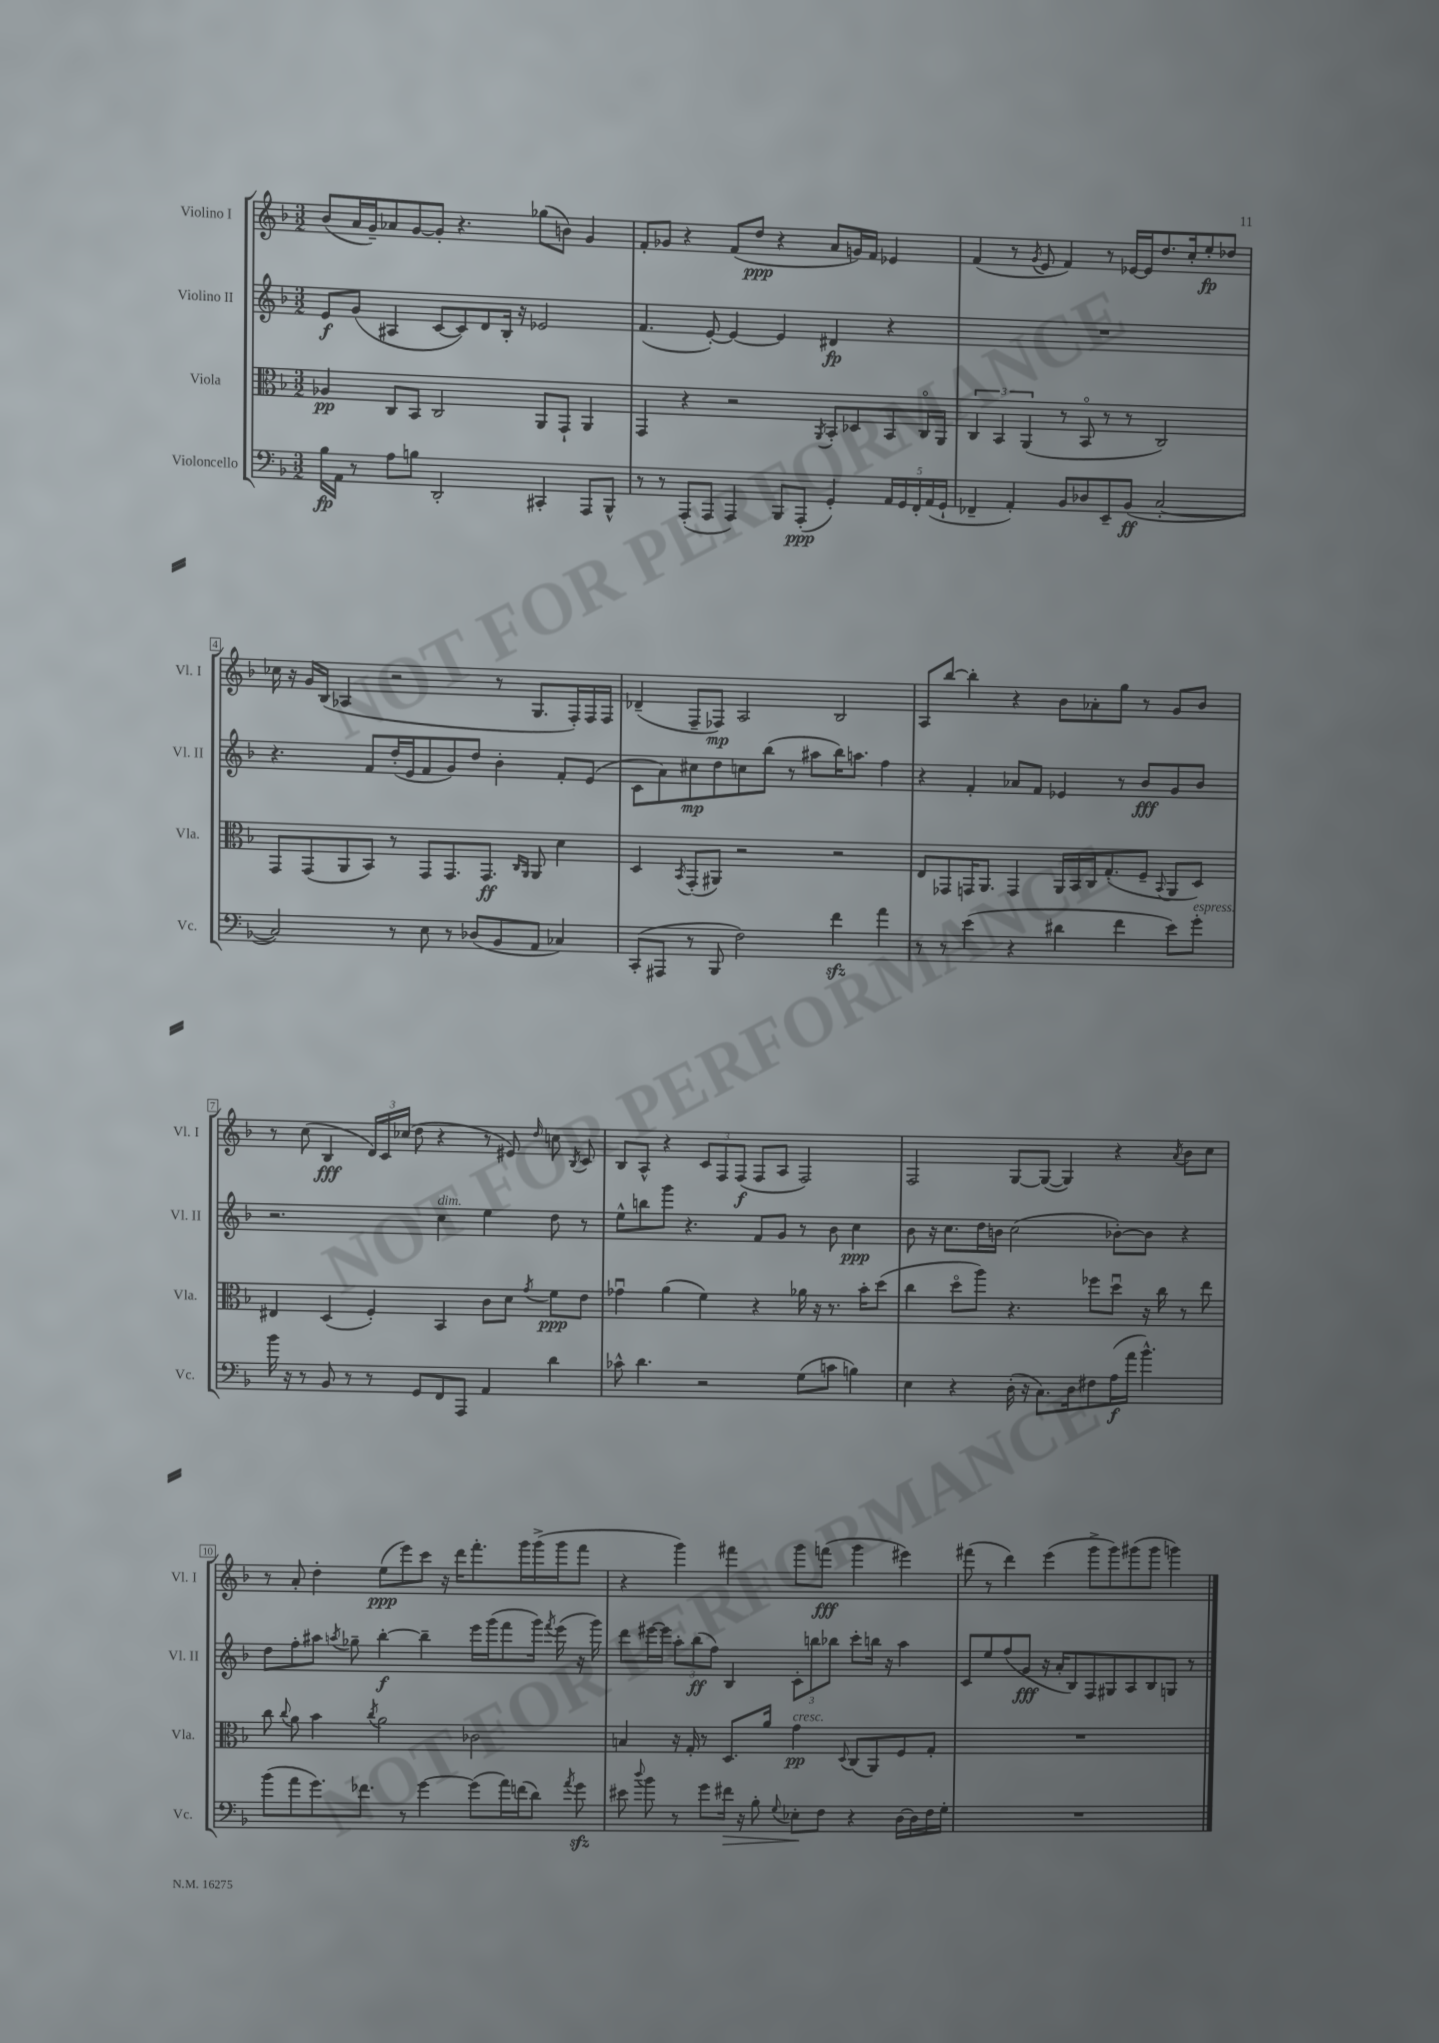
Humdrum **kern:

**kern	**dynam	**kern	**dynam	**kern	**dynam	**kern	**dynam
*part4	*part4	*part3	*part3	*part2	*part2	*part1	*part1
*staff4	*staff4	*staff3	*staff3	*staff2	*staff2	*staff1	*staff1
*I"Violoncello	*	*I"Viola	*	*I"Violino II	*	*I"Violino I	*
*I'Vc.	*	*I'Vla.	*	*I'Vl. II	*	*I'Vl. I	*
*clefF4	*	*clefC3	*	*clefG2	*	*clefG2	*
*k[b-]	*	*k[b-]	*	*k[b-]	*	*k[b-]	*
*M3/2	*	*M3/2	*	*M3/2	*	*M3/2	*
=1	=1	=1	=1	=1	=1	=1	=1
16B-\LL	fp	4A-X/	pp	8e/L	f	(8b-/L	.
16AA\JJ	.	.	.	.	.	.	.
8r	.	.	.	(8g/J	.	16a/L	.
.	.	.	.	.	.	16g~/J)	.
8A\L	.	8C/L	.	4A#X/	.	8a-X/	.
8Bn\J	.	8BB-/J	.	.	.	[8g/	.
2DD'/	.	2C/	.	[8c/L	.	8g'/J]	.
.	.	.	.	8c/])	.	4.r	.
.	.	.	.	8d/	.	.	.
.	.	.	.	16B-'/Jk	.	.	.
.	.	.	.	16r	.	.	.
4CC#X'/	.	8AA/L	.	2e-X/	.	(8gg-X\L	.
.	.	8GG`/J	.	.	.	8bn\J)	.
8AAA/L	.	4AA/	.	.	.	4g/	.
8BBB-^^/J	.	.	.	.	.	.	.
=2	=2	=2	=2	=2	=2	=2	=2
8r	.	4GG/	.	(4.f/	.	8f'/L	.
8r	.	.	.	.	.	8g-X/J	.
(8AAA'/L	.	4r	.	.	.	4r	.
8AAA/J	.	.	.	[8e'/)	.	.	.
4AAA/)	.	2r	.	4e/_	.	(8f/L	.
.	.	.	.	.	.	8dd/J	ppp
8BBB-/L	.	.	.	4e/]	.	4r	.
(8AAA'/J	ppp	.	.	.	.	.	.
.	.	8qAA/	.	.	.	.	.
4GG'/)	.	8BB-'/L	.	4d#X/	fp	8a/L	.
.	.	8D-X/	.	.	.	16gn/L)	.
.	.	.	.	.	.	16f/JJ	.
20AA/LL	.	8BB-/	.	4r	.	4e-X/	.
20GG/	.	.	.	.	.	.	.
20FF'/	.	.	.	.	.	.	.
.	.	16C/L	.	.	.	.	.
(20AA/	.	.	.	.	.	.	.
.	.	16AA/JJ	.	.	.	.	.
20GG`/JJ	.	.	.	.	.	.	.
=3	=3	=3	=3	=3	=3	=3	=3
4FF-X~/	.	6C/	.	1.r	.	(4f/	.
.	.	6BB-/	.	.	.	.	.
4AA'/)	.	.	.	.	.	8r	.
.	.	(6AA/	.	.	.	.	.
.	.	.	.	.	.	8qg/	.
.	.	.	.	.	.	8e/	.
8BB-/L	.	8r	.	.	.	4f/)	.
8D-X/	.	8BB-/	.	.	.	.	.
8EE~/	.	8r	.	.	.	8r	.
(8BB-/J	ff	8r	.	.	.	[16e-X/LL	.
.	.	.	.	.	.	16e-/J]	.
[2C'/	.	2C/)	.	.	.	8.dd/	.
.	.	.	.	.	.	16cc'/k	.
.	.	.	.	.	.	8ee'/	fp
.	.	.	.	.	.	8dd-X/J	.
!!LO:LB:g=z
=4	=4	=4	=4	=4	=4	=4	=4
2C/])	.	8GG/L	.	4.r	.	16cc-X\	.
.	.	.	.	.	.	16r	.
.	.	(8GG/	.	.	.	16g/LL	.
.	.	.	.	.	.	(16B-/JJ	.
.	.	8AA/	.	.	.	4A-X/	.
.	.	8BB-/J)	.	8f/L	.	.	.
8r	.	8r	.	(16dd'/L	.	2r	.
.	.	.	.	16e/J	.	.	.
8E\	.	8GG/L	.	8f/	.	.	.
8r	.	8.GG/	.	8g/)	.	.	.
(8D-X/L	.	.	.	8dd/J	.	.	.
.	.	8.GG/J	ff	.	.	.	.
8BB-/	.	.	.	4b-'\	.	8r	.
.	.	16qqC/LL	.	.	.	.	.
.	.	16qqAA/JJ	.	.	.	.	.
8AA/J	.	8AA/	.	.	.	8.G/L	.
4C-X/)	.	4d\	.	8f'/L	.	.	.
.	.	.	.	.	.	16F'/L)	.
.	.	.	.	(8e/J	.	16F/	.
.	.	.	.	.	.	16F/JJ	.
=5	=5	=5	=5	=5	=5	=5	=5
(8CC'/L	.	4D/	.	8c\L	.	(4d-X~/	.
8AAA#X/J	.	.	.	8a\)	.	.	.
.	.	8qBB-/	.	.	.	.	.
8r	.	(8GG'/L	.	8cc#X\	mp	8F~/L	.
8BBB-/	.	8AA#X/J)	.	8dd\	.	8F-X/J)	mp
2F\)	.	2r	.	8ccn\	.	2A/	.
.	.	.	.	(8bb-\J	.	.	.
.	.	.	.	8r	.	.	.
.	.	.	.	8aa#X\L	.	.	.
4fzz\	.	2r	.	16bb-\K)	.	2B-/	.
.	.	.	.	8.aan\J	.	.	.
4a\	.	.	.	4ff\	.	.	.
=6	=6	=6	=6	=6	=6	=6	=6
8r	.	8E/L	.	4r	.	8A/L	.
8r	.	8GG-X/	.	.	.	[8bb-/J	.
(4e\	.	16GGn/K	.	4f'/	.	4bb-'\]	.
.	.	8.AA/J	.	.	.	.	.
4r	.	4GG/	.	8a-X/L	.	4r	.
.	.	.	.	8f/J	.	.	.
4d#X\	.	16AA/LL	.	4e-X/	.	8b-\L	.
.	.	16BB-/	.	.	.	.	.
.	.	16C/J	.	.	.	8a-X'\	.
.	.	(8.G'/	.	.	.	.	.
4f\	.	.	.	8r	.	8gg\J	.
.	.	8F~/J	.	8b-/L	fff	8r	.
.	.	8qqBB-/	.	.	.	.	.
8e\L)	.	8AA/L	.	8g/	.	8g/L	.
!LO:TX:a:i:t=espress.	!	!	!	!	!	!	!
8g'\J	.	8D/J)	.	8b-/J	.	8b-/J	.
!!LO:LB:g=z
=7	=7	=7	=7	=7	=7	=7	=7
16b-\	.	4E#X/	.	2.r	.	8r	.
16r	.	.	.	.	.	.	.
8r	.	.	.	.	.	(8cc\	.
8BB-/	.	(4D/	.	.	.	4B-/	fff
8r	.	.	.	.	.	.	.
8r	.	4F'/)	.	.	.	24d/LL)	.
.	.	.	.	.	.	24c/	.
.	.	.	.	.	.	(24cc-X/JJ	.
8GG/L	.	.	.	.	.	8dd\	.
!	!	!	!	!LO:TX:a:i:t=dim.	!	!	!
8FF/	.	4BB-/	.	4cc\	.	4r	.
8AAA/J	.	.	.	.	.	.	.
4AA/	.	8c\L	.	4ee\	.	8r	.
.	.	8d\J	.	.	.	8e#X/)	.
.	.	8qg/	.	.	.	16qqdd/	.
4d\	.	8f\L	ppp	8dd\	.	8ccn\	.
.	.	.	.	.	.	8qB-/	.
.	.	8e\J	.	8r	.	8c/	.
=8	=8	=8	=8	=8	=8	=8	=8
8c-X^^\	.	4g-Xu\	.	8ee^^\L	.	8B-/L	.
4.d\	.	.	.	8bbn\	.	8A^^/J	.
.	.	(4a\	.	8ggg\J	.	4r	.
.	.	.	.	4.r	.	.	.
2r	.	4f\)	.	.	.	12c/L	.
.	.	.	.	.	.	12F/	.
.	.	.	.	.	.	(12F/J	f
.	.	4r	.	8f/L	.	8F/L	.
.	.	.	.	8g/J	.	8A/J	.
(8G\L	.	16a-X\	.	8r	.	2F/)	.
.	.	16r	.	.	.	.	.
8cn\J	.	8.r	.	8b-\	.	.	.
4Bn\)	.	.	.	4cc\	ppp	.	.
.	.	16b-'\KL	.	.	.	.	.
.	.	(8dd\J	.	.	.	.	.
=9	=9	=9	=9	=9	=9	=9	=9
4E\	.	4cc\	.	8b-\	.	2F/	.
.	.	.	.	16r	.	.	.
.	.	.	.	8.cc\L	.	.	.
4r	.	8dd\L	.	.	.	.	.
.	.	8aa\J)	.	16dd\L	.	.	.
.	.	.	.	16bn\JJ	.	.	.
(16D'\	.	4.r	.	(2cc\	.	[8G/L	.
16r	.	.	.	.	.	.	.
8.C\L)	.	.	.	.	.	(8G/J_	.
.	.	.	.	.	.	4G/])	.
16D\k	.	.	.	.	.	.	.
8F#X\	.	8ff-X\L	.	.	.	.	.
(16A\L	f	8ddu\J	.	[8b-X'\L)	.	4r	.
16a\JJ	.	.	.	.	.	.	.
4.b-^^\)	.	16r	.	8b-\J]	.	.	.
.	.	16cc\	.	.	.	.	.
.	.	.	.	.	.	8qa/	.
.	.	8r	.	4r	.	8b-\L	.
.	.	8ee\	.	.	.	8cc\J	.
!!LO:LB:g=z
=10	=10	=10	=10	=10	=10	=10	=10
(8b-\L	.	8cc\	.	8dd\L	.	8r	.
.	.	8qqcc/	.	.	.	.	.
8a\	.	8a\	.	8ff'\	.	8a'/	.
8.g\)	.	4b-\	.	8aa#X\J	.	4dd'\	.
.	.	.	.	8qaan/	.	.	.
.	.	.	.	8gg-X~\	.	.	.
8.f-X\J	.	.	.	.	.	.	.
.	.	8qcc/	.	.	.	.	.
.	.	2a\	.	[4bb-'\	f	(8ee\L	ppp
8r	.	.	.	.	.	8eee\)	.
[4g\	.	.	.	4bb-~\]	.	8ccc\J	.
.	.	.	.	.	.	16r	.
.	.	.	.	.	.	16ddd\KL	.
(8g\L]	.	2c-X\	.	16eee\LL	.	8.fff'\	.
.	.	.	.	(16ggg\J	.	.	.
16a\L)	.	.	.	8fff\	.	.	.
(16fn\J	.	.	.	.	.	16ggg\L	.
8d\J)	.	.	.	16ggg\Jk)	.	(16ggg^\	.
.	.	.	.	8qfff/	.	.	.
.	.	.	.	(16eee\	.	16ggg\J	.
8qa/	.	.	.	.	.	.	.
8gzz\	.	.	.	16r	.	8fff\J	.
.	.	.	.	16ggg\)	.	.	.
=11	=11	=11	=11	=11	=11	=11	=11
8e#X\	.	4Bn/	.	8ddd\L	.	4r	.
8qqdd/	.	.	.	.	.	.	.
8b-\	.	.	.	[16eee#X\L	.	.	.
.	.	.	.	16eee#\JJ]	.	.	.
8r	.	16r	.	12aa'\L	.	4ggg\)	.
.	.	16G'/	.	.	.	.	.
.	.	.	.	(12bb-\	ff	.	.
8g\L	.	8r	.	.	.	.	.
.	.	.	.	12ff\J)	.	.	.
!	!LO:HP:b	!	!	!	!	!	!
16f#X\Jk	>	8.D/L	.	4B-/	.	4fff#X\	.
16r	.	.	.	.	.	.	.
8B-'\	.	.	.	.	.	.	.
.	.	16a/Jk	.	.	.	.	.
8qqG/	.	.	.	.	.	.	.
!	!	!LO:TX:a:i:t=cresc.	!	!	!	!	!
8E-X'\L	.	4g\	pp	12c'\L	.	8ggg\L	.
.	.	.	.	12bbn\	.	.	.
8F\J	]	.	.	.	.	(8fffn\J	fff
.	.	.	.	12bb-X\J	.	.	.
.	.	8qqD/	.	.	.	.	.
4r	.	(8C/L	.	8ccc'\L	.	4ggg\	.
.	.	8AA/)	.	16bbn\Jk	.	.	.
.	.	.	.	16r	.	.	.
[16D\LL	.	8F/	.	4aa\	.	4eee#X\)	.
16D\]	.	.	.	.	.	.	.
16F\	.	8G'/J	.	.	.	.	.
16G'\JJ	.	.	.	.	.	.	.
=12	=12	=12	=12	=12	=12	=12	=12
1.r	.	1.r	.	8c/L	.	(8fff#X\	.
.	.	.	.	8ee/	.	8r	.
.	.	.	.	(8ff/	.	4ddd\)	.
.	.	.	.	8g/J	fff	.	.
.	.	.	.	16r	.	(4eee\	.
.	.	.	.	16a'/KL	.	.	.
.	.	.	.	8B-/)	.	.	.
.	.	.	.	8F/	.	8ggg^\L	.
.	.	.	.	8G#X/	.	8ggg\)	.
.	.	.	.	8A/	.	(8ggg#X\	.
.	.	.	.	8B-/	.	8ggg#\J	.
.	.	.	.	8Gn/J	.	4gggn\)	.
.	.	.	.	8r	.	.	.
==	==	==	==	==	==	==	==
*-	*-	*-	*-	*-	*-	*-	*-
